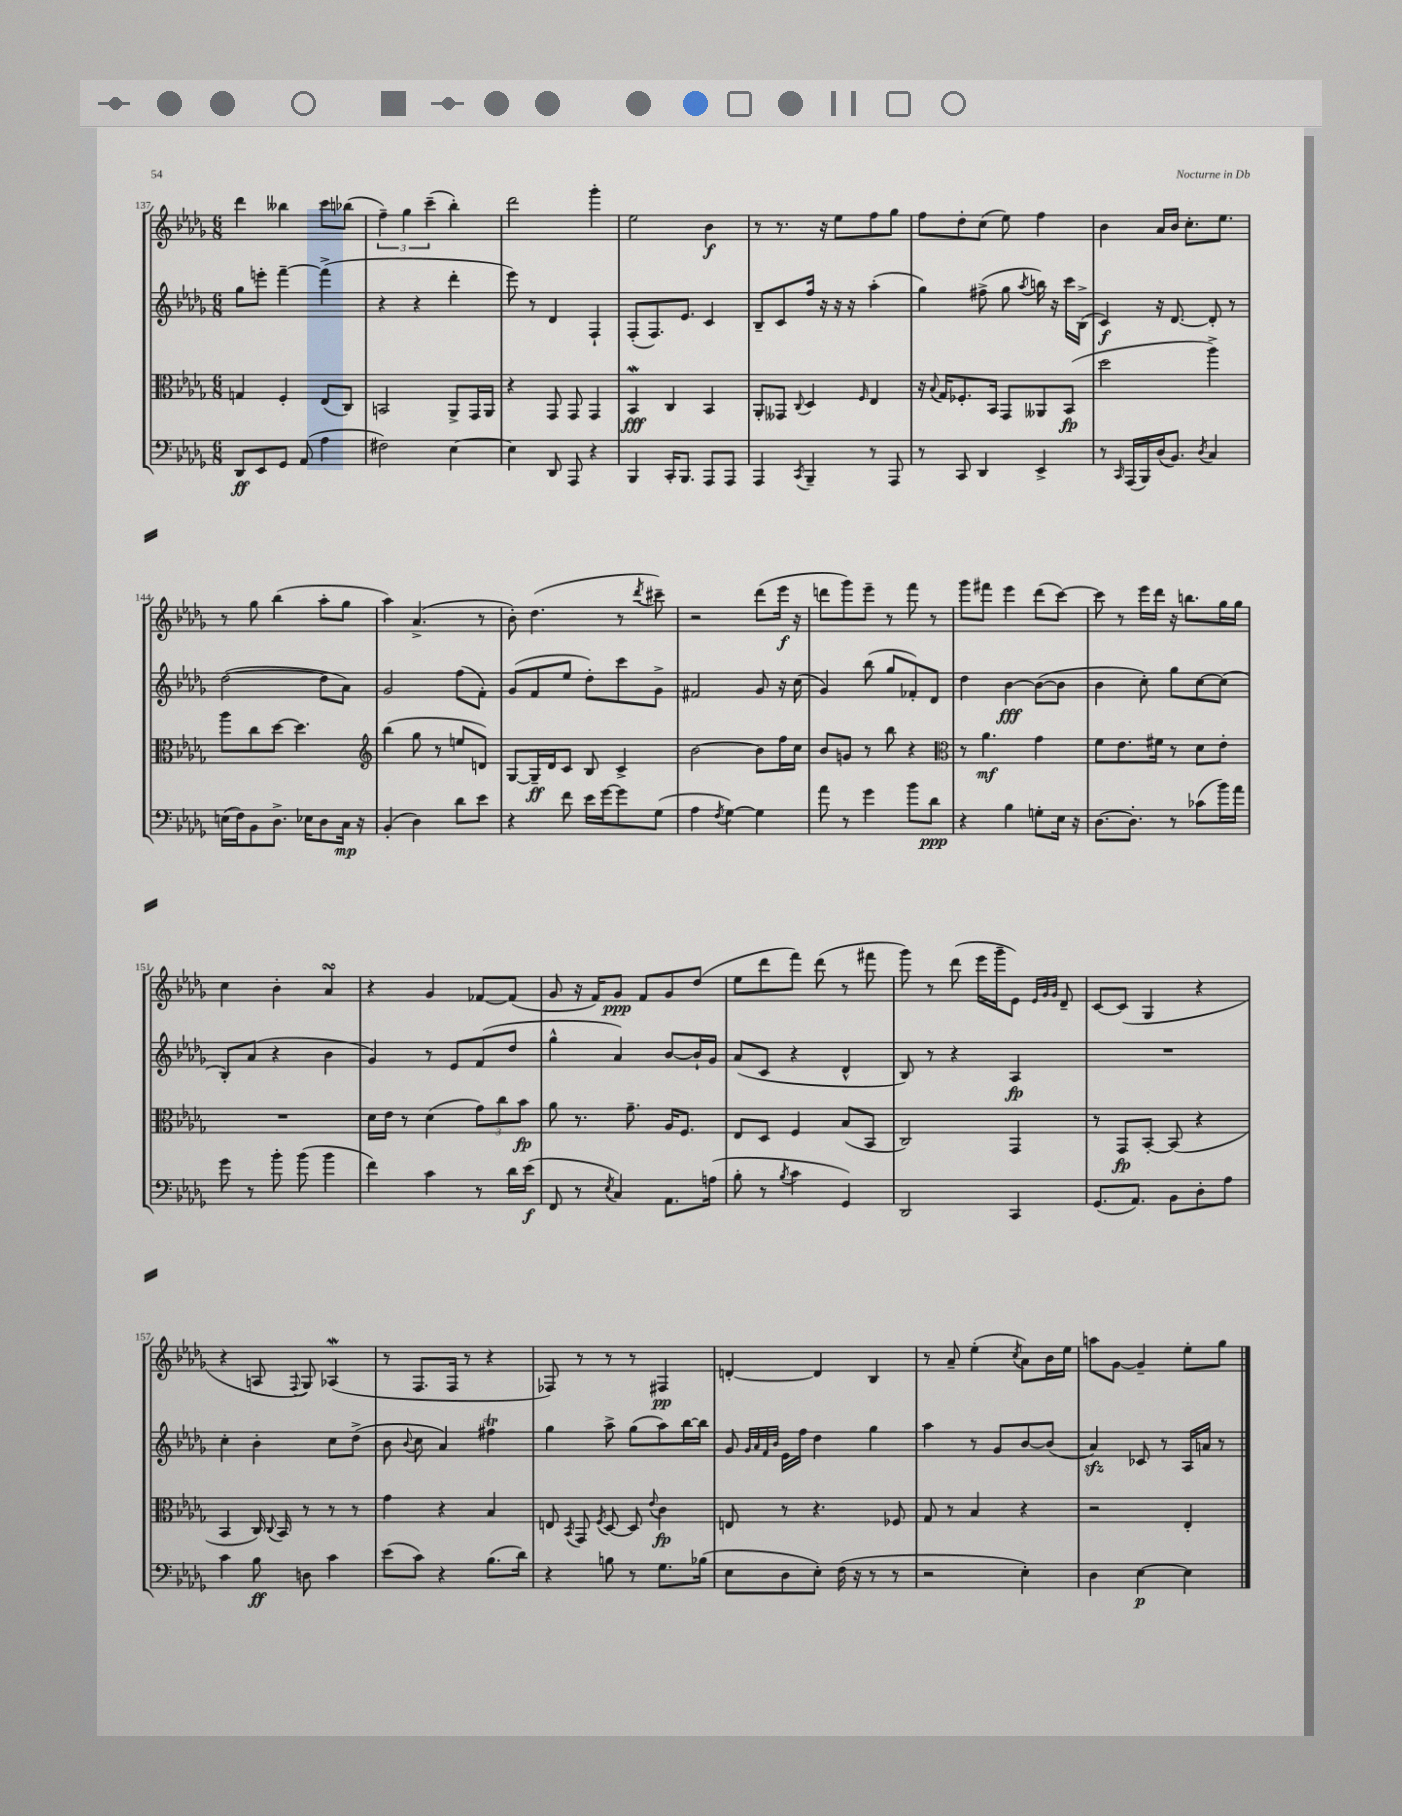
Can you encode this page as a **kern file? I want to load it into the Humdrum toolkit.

**kern	**dynam	**kern	**dynam	**kern	**dynam	**kern	**dynam
*part4	*part4	*part3	*part3	*part2	*part2	*part1	*part1
*staff4	*staff4	*staff3	*staff3	*staff2	*staff2	*staff1	*staff1
*clefF4	*	*clefC3	*	*clefG2	*	*clefG2	*
*k[b-e-a-d-g-]	*	*k[b-e-a-d-g-]	*	*k[b-e-a-d-g-]	*	*k[b-e-a-d-g-]	*
*M6/8	*	*M6/8	*	*M6/8	*	*M6/8	*
=137	=137	=137	=137	=137	=137	=137	=137
8DD-/L	ff	4Gn/	.	8gg-\L	.	4ddd-\	.
8EE-/	.	.	.	8eeen'\J	.	.	.
8GG-/J	.	4F'/	.	[4fff~\	.	4bb--X\	.
(8AA-/	.	.	.	.	.	.	.
4A-\	.	(8E-/L	.	(4fff^\]	.	8ccc\L	.
.	.	8C/J)	.	.	.	(8bb-X\J	.
=138	=138	=138	=138	=138	=138	=138	=138
2F#X\)	.	2BBn/	.	4r	.	6ff~\)	.
.	.	.	.	.	.	6gg-\	.
.	.	.	.	4r	.	.	.
.	.	.	.	.	.	(6ccc~\	.
[4E-\	.	8AA-^/L	.	4ddd-'\	.	4bb-'\)	.
.	.	16GG-/L	.	.	.	.	.
.	.	16AA-/JJ	.	.	.	.	.
=139	=139	=139	=139	=139	=139	=139	=139
4E-\]	.	4r	.	8eee-\)	.	2ddd-\	.
.	.	.	.	8r	.	.	.
8DD-/	.	8GG-/	.	4d-/	.	.	.
8AAA-/	.	8GG-/	.	.	.	.	.
4r	.	4GG-/	.	4F`/	.	4ggg-'\	.
=140	=140	=140	=140	=140	=140	=140	=140
4BBB-/	.	4BB-W/	fff	(8F'/L	.	2ee-\	.
.	.	.	.	8.F/)	.	.	.
16CC'/KL	.	4C/	.	.	.	.	.
8.BBB-/J	.	.	.	8.e-/J	.	.	.
8AAA-/L	.	4BB-/	.	4c/	.	4b-\	f
8AAA-/J	.	.	.	.	.	.	.
=141	=141	=141	=141	=141	=141	=141	=141
4AAA-/	.	8AA-'/L	.	8B-~/L	.	8r	.
.	.	8GG--X/J	.	8c/	.	8.r	.
8qCC/	.	8qqC/	.	.	.	.	.
4BBB-~/	.	4D-/	.	16ff/Jk	.	.	.
.	.	.	.	16r	.	16r	.
.	.	.	.	16r	.	8ee-\L	.
.	.	.	.	16r	.	.	.
.	.	16qqF/	.	.	.	.	.
8r	.	4E-/	.	(4aa-'\	.	8ff\	.
8AAA-/	.	.	.	.	.	8gg-\J	.
=142	=142	=142	=142	=142	=142	=142	=142
8r	.	16r	.	4gg-\)	.	8ff\L	.
.	.	8qqB-/	.	.	.	.	.
.	.	16G-/KL	.	.	.	.	.
8CC/	.	8.F-X'/	.	.	.	8dd-'\	.
4DD-/	.	.	.	(8ff#X^\	.	(8cc\J	.
.	.	16BB-/Jk	.	.	.	.	.
.	.	8GG-/L	.	8gg-\	.	8ee-\)	.
.	.	.	.	8qaa-/	.	.	.
4EE-^/	.	8AA--X/	.	16bbn\)	.	4ff\	.
.	.	.	.	16r	.	.	.
.	.	(8BB-/J	fp	16ccc\LL	.	.	.
.	.	.	.	(16B-^\JJ	.	.	.
=143	=143	=143	=143	=143	=143	=143	=143
8r	.	2dd-\	.	4c/)	f	4b-\	.
16qqCC/	.	.	.	.	.	.	.
(16AAA-/LL	.	.	.	.	.	.	.
16BBB-/)	.	.	.	.	.	.	.
(16D-/J	.	.	.	16r	.	16a-/LL	.
8.BB-/J)	.	.	.	[8.d-/	.	16b-/JJ	.
.	.	.	.	.	.	8.cc'\L	.
8qD-/	.	.	.	.	.	.	.
4C/	.	4aa-^\)	.	8d-'/]	.	.	.
.	.	.	.	.	.	8.ee-\J	.
.	.	.	.	8r	.	.	.
!!LO:LB:g=z
=144	=144	=144	=144	=144	=144	=144	=144
(16En\LL	.	8aa-\L	.	([2dd-\	.	8r	.
16F\J)	.	.	.	.	.	.	.
8BB-\	.	8cc\	.	.	.	8gg-\	.
8.D-^\J	.	[8dd-\J	.	.	.	(4bb-\	.
.	.	4.dd-\]	.	.	.	.	.
16E-X\KL	.	.	.	.	.	.	.
8D-\	.	.	.	8dd-\L]	.	8aa-'\L	.
16C\Jk	mp	.	.	8a-\J)	.	8gg-\J	.
16r	.	.	.	.	.	.	.
=145	=145	=145	=145	=145	=145	=145	=145
*	*	*clefG2	*	*	*	*	*
(4BB-'/	.	(4bb-\	.	2g-/	.	4aa-\)	.
4D-\)	.	8gg-\	.	.	.	(4.a-^/	.
.	.	8r	.	.	.	.	.
8d-\L	.	8een/L	.	(8ff\L	.	.	.
8e-\J	.	8dn/J)	.	8f'\J)	.	8r	.
=146	=146	=146	=146	=146	=146	=146	=146
4r	.	[8G-/L	.	(8g-/L	.	8b-'\)	.
.	.	16G-~/L]	ff	8f/	.	(4.dd-\	.
.	.	16d-/J	.	.	.	.	.
8f\	.	8c/J	.	8ee-/J	.	.	.
16e-\LL	.	8B-/	.	8dd-'\L)	.	.	.
[16g-\J	.	.	.	.	.	.	.
8g-\]	.	4c^/	.	8ccc\	.	8r	.
.	.	.	.	.	.	8qddd-/	.
(8G-\J	.	.	.	8g-^\J	.	8ccc#X~\)	.
=147	=147	=147	=147	=147	=147	=147	=147
4A-\	.	[2b-\	.	2f#X/	.	2r	.
8qF/	.	.	.	.	.	.	.
[4G-\)	.	.	.	.	.	.	.
4G-\]	.	8b-\L]	.	8g-/	.	(8ddd-\L	.
.	.	16ff\L	.	16r	.	16eee-\Jk	f
.	.	16cc\JJ	.	(16cc\	.	16r	.
=148	=148	=148	=148	=148	=148	=148	=148
8a-\	.	8b-/L	.	4g-/)	.	8dddn\L	.
8r	.	8gn/J	.	.	.	8ggg-\)	.
4g-\	.	8r	.	(8bb-\	.	8eee-~\J	.
.	.	8bb-\	.	8gg-/L	.	8r	.
8b-\L	.	4r	.	8f-X'/)	.	8fff\	.
8d-\J	ppp	.	.	8d-/J	.	8r	.
=149	=149	=149	=149	=149	=149	=149	=149
*	*	*clefC3	*	*	*	*	*
4r	.	8r	.	4dd-\	.	8ggg-\L	.
.	.	4.a-\	mf	.	.	8fff#X\J	.
4B-\	.	.	.	[4b-\	fff	4eee-\	.
8Gn'\L	.	4g-\	.	(8b-\L_	.	(8ddd-\L	.
16E-\Jk	.	.	.	8b-\J]	.	[8ccc\J)	.
16r	.	.	.	.	.	.	.
=150	=150	=150	=150	=150	=150	=150	=150
[8.D-\L	.	8f\L	.	4b-\	.	8ccc\]	.
.	.	8.e-\	.	.	.	8r	.
8.D-'\J]	.	.	.	.	.	.	.
.	.	.	.	8cc'\)	.	16eee-\LL	.
.	.	16f#X\Jk	.	.	.	16ddd-\JJ	.
8r	.	8r	.	8gg-\L	.	16r	.
.	.	.	.	.	.	8.bbn\L	.
(8c-X\L	.	8d-\L	.	[8cc\	.	.	.
16b-\L)	.	8e-'\J	.	(8cc\J]	.	16gg-\L	.
16a-\JJ	.	.	.	.	.	16gg-\JJ	.
!!LO:LB:g=z
=151	=151	=151	=151	=151	=151	=151	=151
8g-\	.	2.r	.	8B-'/L)	.	4cc\	.
8r	.	.	.	(8a-/J	.	.	.
8b-'\	.	.	.	4r	.	4b-'\	.
(8b-\	.	.	.	.	.	.	.
4b-\	.	.	.	4b-\	.	4a-sSSS/	.
=152	=152	=152	=152	=152	=152	=152	=152
4f\)	.	16d-\LL	.	4g-/)	.	4r	.
.	.	16e-\JJ	.	.	.	.	.
.	.	8r	.	.	.	.	.
4c\	.	(4d-\	.	8r	.	4g-/	.
.	.	.	.	8e-/L	.	.	.
8r	.	12g-\L)	.	(8f/	.	[8f-X/L	.
.	.	12cc\	.	.	.	.	.
16d-\LL	.	.	.	8dd-/J	.	(8f-/J]	.
.	.	12b-\J	fp	.	.	.	.
(16e-\JJ	f	.	.	.	.	.	.
=153	=153	=153	=153	=153	=153	=153	=153
8FF/	.	8a-\	.	4gg-^^\	.	8g-/	.
8r	.	8.r	.	.	.	16r	.
.	.	.	.	.	.	16f/KL)	.
8qE-/	.	.	.	.	.	.	.
4C/)	.	.	.	4a-/)	.	8g-/J	ppp
.	.	8.g-~\	.	.	.	.	.
.	.	.	.	.	.	8f/L	.
8.AA-\L	.	16A-/KL	.	[8b-/L	.	8g-/	.
.	.	8.F/J	.	.	.	.	.
.	.	.	.	16b-`/L]	.	(8dd-/J	.
(16An\Jk	.	.	.	16g-/JJ	.	.	.
=154	=154	=154	=154	=154	=154	=154	=154
8B-'\	.	8E-/L	.	(8a-/L	.	8ee-\L	.
8r	.	8D-/J	.	8c/J	.	8ddd-\	.
8qB-/	.	.	.	.	.	.	.
4c\	.	4F/	.	4r	.	8fff\J)	.
.	.	.	.	.	.	(8ddd-\	.
4GG-/)	.	(8B-/L	.	4d-^^/	.	8r	.
.	.	8BB-/J	.	.	.	8fff#X\	.
=155	=155	=155	=155	=155	=155	=155	=155
2DD-/	.	2C/)	.	8B-/)	.	8ggg-\)	.
.	.	.	.	8r	.	8r	.
.	.	.	.	4r	.	(8ddd-\	.
.	.	.	.	.	.	16eee-\LL	.
.	.	.	.	.	.	16ggg-~\J	.
4CC/	.	4GG-/	.	4A-/	fp	8e-\J)	.
.	.	.	.	.	.	32qqe-/LLL	.
.	.	.	.	.	.	32qqg-/	.
.	.	.	.	.	.	32qqg-/JJJ	.
.	.	.	.	.	.	8d-~/	.
=156	=156	=156	=156	=156	=156	=156	=156
(8.GG-/L	.	8r	.	2.r	.	[8c/L	.
.	.	8GG-/L	fp	.	.	(8c/J]	.
8.AA-/J)	.	.	.	.	.	.	.
.	.	[8BB-'/J	.	.	.	4G-/	.
8BB-\L	.	(8BB-/]	.	.	.	.	.
8D-'\	.	4r	.	.	.	4r	.
8A-\J	.	.	.	.	.	.	.
!!LO:LB:g=z
=157	=157	=157	=157	=157	=157	=157	=157
4c\	.	4BB-/	.	4cc'\	.	4r	.
8B-\	ff	16C/)	.	4b-'\	.	8An/	.
.	.	8qqC/	.	.	.	.	.
.	.	16BB-/	.	.	.	.	.
.	.	.	.	.	.	8qqF/	.
8Dn\	.	8r	.	.	.	8G-/)	.
4c\	.	8r	.	8cc\L	.	(4A-XW/	.
.	.	8r	.	(8dd-^\J	.	.	.
=158	=158	=158	=158	=158	=158	=158	=158
(8e-\L	.	4g-\	.	8b-\	.	8r	.
.	.	.	.	8qqb-/	.	.	.
8c\J)	.	.	.	8cc\	.	8.F/L	.
4r	.	4r	.	4a-/)	.	.	.
.	.	.	.	.	.	16F/Jk	.
.	.	.	.	.	.	8r	.
(8.B-\L	.	4B-/	.	4ff#Xt\	.	4r	.
16d-\Jk)	.	.	.	.	.	.	.
=159	=159	=159	=159	=159	=159	=159	=159
4r	.	8En/	.	4gg-\	.	8F-X/)	.
.	.	8qBB-/	.	.	.	.	.
.	.	8GG-/	.	.	.	8r	.
.	.	8qF/	.	.	.	.	.
8Bn\	.	[8D-/	.	8aa-^\	.	8r	.
8r	.	8D-/]	.	(8gg-\L	.	8r	.
.	.	8qqe-/	.	.	.	.	.
8.G-\L	.	4c\	fp	8aa-\)	.	4F#X/	pp
.	.	.	.	[16bb-\L	.	.	.
(16B-X\Jk	.	.	.	16bb-\JJ]	.	.	.
=160	=160	=160	=160	=160	=160	=160	=160
8E-\L	.	8En/	.	8g-/	.	[4dn'/	.
.	.	.	.	32qqg-/LLL	.	.	.
.	.	.	.	32qqa-/	.	.	.
.	.	.	.	32qqf/	.	.	.
.	.	.	.	32qqb-/JJJ	.	.	.
8D-\	.	8r	.	16e-\LL	.	.	.
.	.	.	.	16ff\JJ	.	.	.
8E-'\J)	.	4.r	.	4dd-\	.	4d/]	.
(16F\	.	.	.	.	.	.	.
16r	.	.	.	.	.	.	.
8r	.	.	.	4gg-\	.	4B-/	.
8r	.	8F-X/	.	.	.	.	.
=161	=161	=161	=161	=161	=161	=161	=161
2r	.	8G-/	.	4aa-\	.	8r	.
.	.	8r	.	.	.	8a-~/	.
.	.	4B-/	.	8r	.	(4ee-'\	.
.	.	.	.	8g-/L	.	.	.
.	.	.	.	.	.	8qcc/	.
4E-'\)	.	4r	.	[8b-/	.	8a-\L)	.
.	.	.	.	(8b-/J]	.	16b-\L	.
.	.	.	.	.	.	16ee-\JJ	.
=162	=162	=162	=162	=162	=162	=162	=162
4D-\	.	2r	.	4a-zz/)	.	8aan\L	.
.	.	.	.	.	.	[8g-\J	.
[4E-\	p	.	.	8c-X/	.	4g-~/]	.
.	.	.	.	8r	.	.	.
4E-\]	.	4E-'/	.	16A-/LL	.	8ee-'\L	.
.	.	.	.	16an/JJ	.	.	.
.	.	.	.	8r	.	8gg-\J	.
==	==	==	==	==	==	==	==
*-	*-	*-	*-	*-	*-	*-	*-
